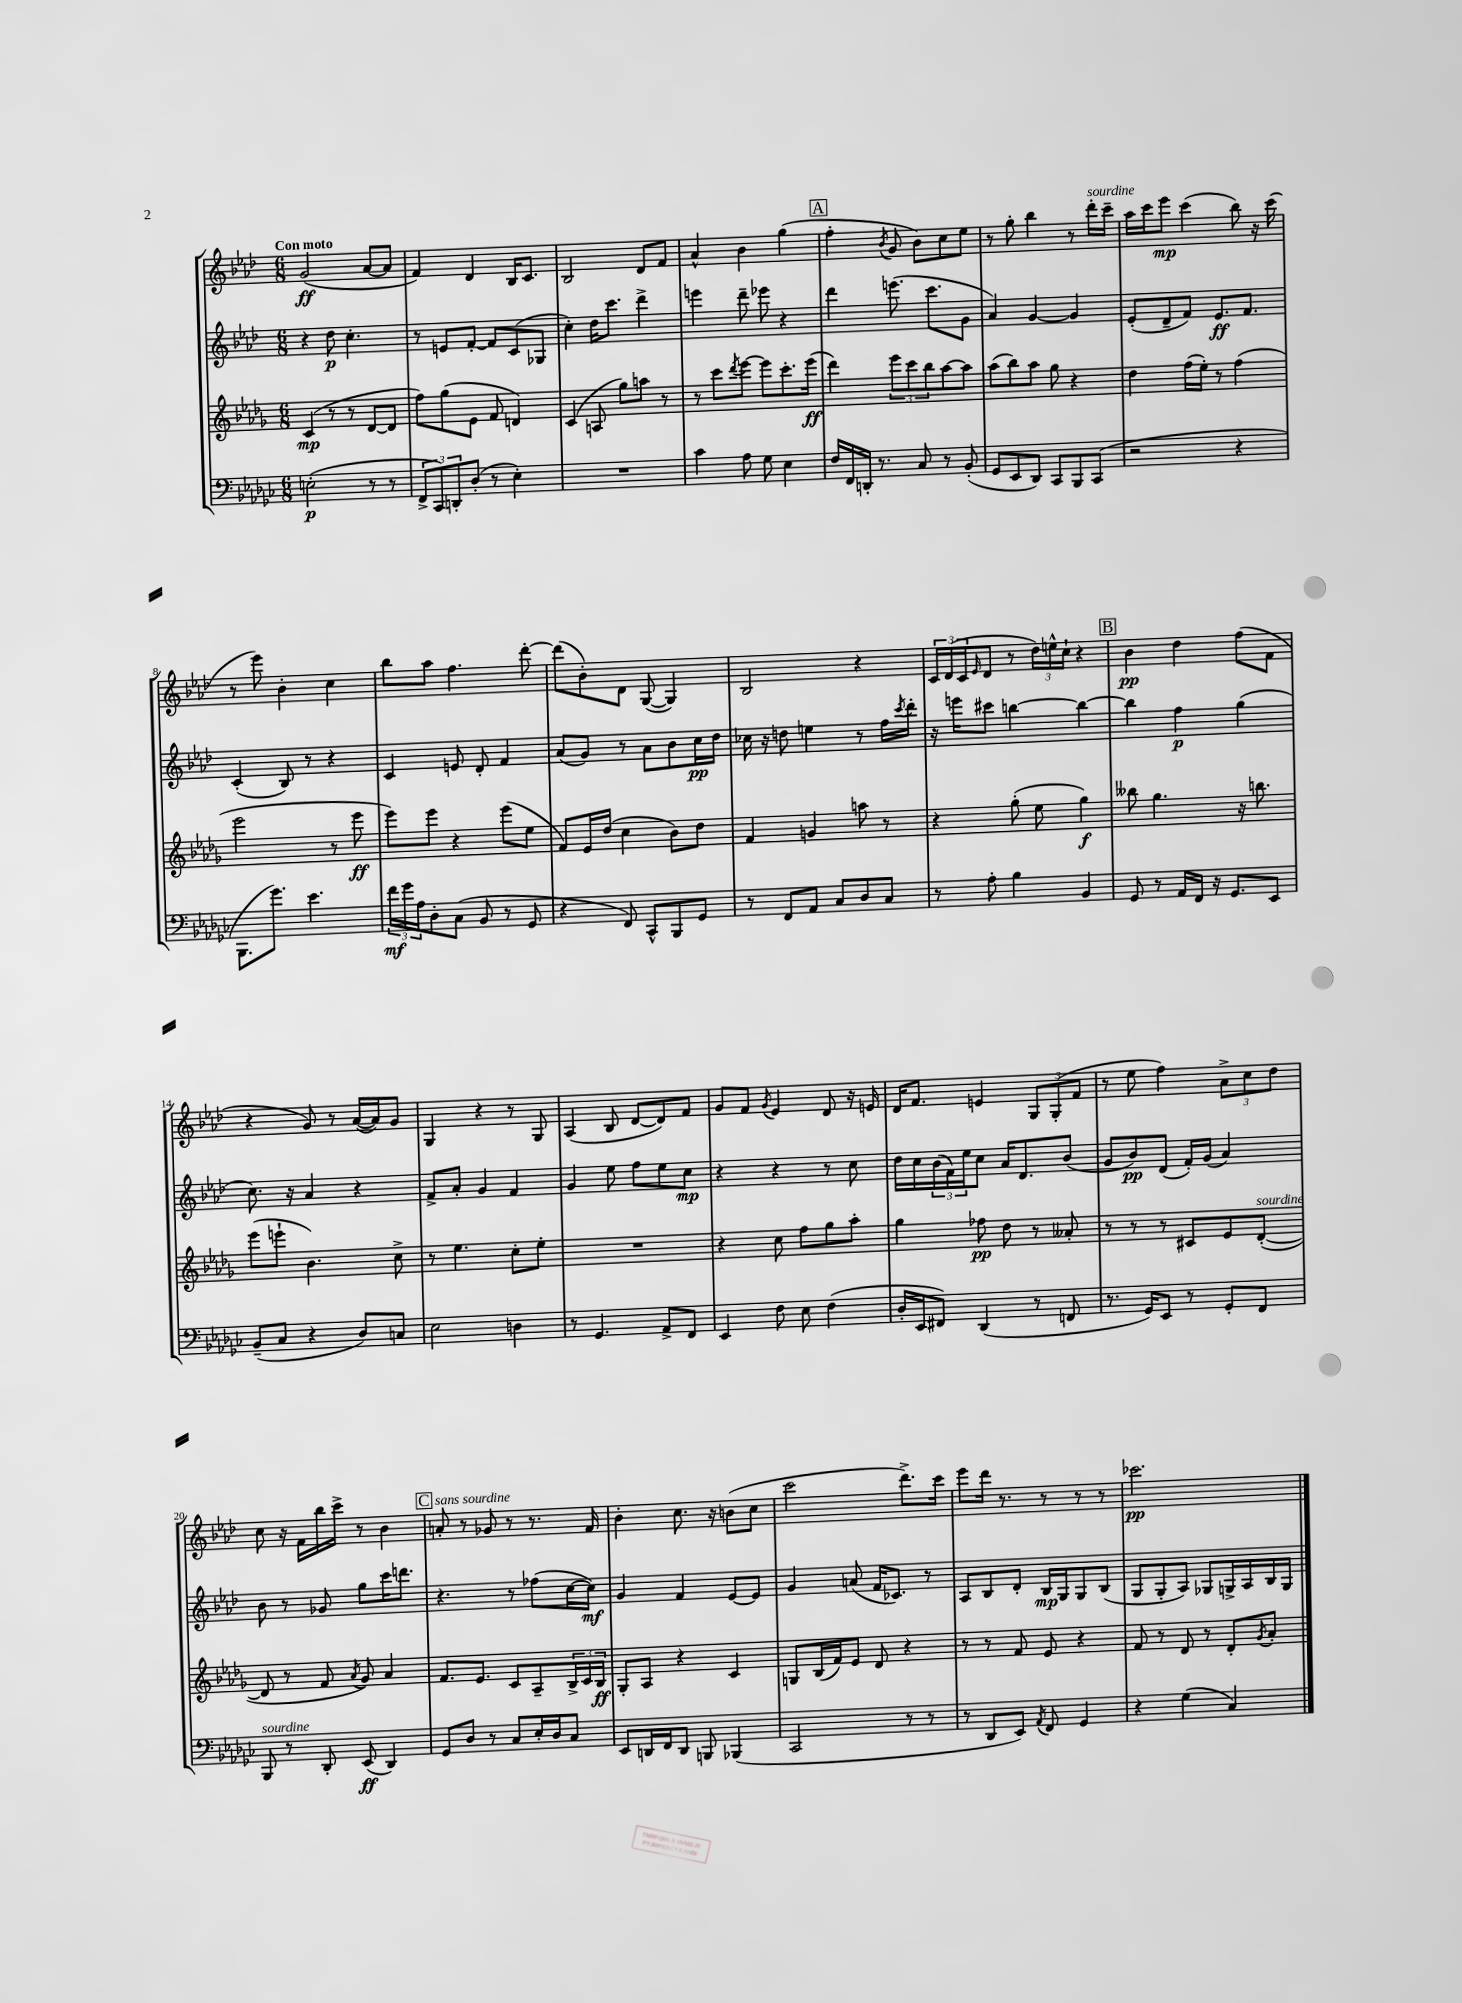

**kern	**kern	**kern	**kern
*staff4	*staff3	*staff2	*staff1
*clefF4	*clefG2	*clefG2	*clefG2
*k[b-e-a-d-g-c-]	*k[b-e-a-d-g-]	*k[b-e-a-d-]	*k[b-e-a-d-]
*M6/8	*M6/8	*M6/8	*M6/8
(2E'	(4c	4r	(2g
.	8r	8dd-	.
.	8r	4.cc'	.
8r	[8d-	.	[8a-
8r	8d-]	.	8a-]
=	=	=	=
12FF^	8ff)	8r	4f)
12CC-)	.	.	.
.	(8gg-	8e	.
12DD'	.	.	.
(8D-'	8e-	[8f'	4d-
8r	8f	8f]	.
4E-')	4d)	(8c	16B-
.	.	.	8.c
.	.	8G-	.
=	=	=	=
2.r	(4c	4cc')	2B-
.	8A	16dd-	.
.	.	8.ccc	.
.	8gg-)	.	.
.	8aa	4ddd-^	8d-
.	8r	.	8f
=	=	=	=
4c-	8r	4eee	4a-^^
.	8ccc	.	.
.	8qddd-	.	.
8A-	[8eee-	8ddd-~	4b-
8G-	8eee-]	8eee-	.
4E-	8.ccc'	4r	(4gg
.	(16eee-	.	.
=	=	=	=
16F	4ddd-)	4ddd-	4ff'
16FF	.	.	.
16DD'	.	.	.
8.r	.	.	.
.	.	.	8qb-
.	12eee-	(8.eee	8g
.	12ccc	.	.
8C-	.	.	8b-)
.	12bb-	.	.
.	.	8.ccc	.
8r	[8aa-	.	8cc
(8BB-'	8aa-]	8g	8ee-
=	=	=	=
8GG-	(8aa-	4a-)	8r
8EE-	8bb-)	.	8gg'
8DD-)	8aa-	[4g	4bb-
8CC-	8gg-	.	.
8BBB-	4r	4g]	8r
(8CC-	.	.	16ddd-'
.	.	.	16ccc~
=	=	=	=
2r	4dd-	(8e-'	16aa-
.	.	.	16ccc
.	.	8d-~	8eee-
.	(16ff	8f)	(4ccc
.	16ee-')	.	.
.	8r	8.e-	.
4r	(4ff	.	8bb-)
.	.	8.f	.
.	.	.	16r
.	.	.	(16ccc
=	=	=	=
8.BBB-	2eee-	(4c'	8r
.	.	.	8eee-)
8.g-)	.	.	.
.	.	8B-)	4b-'
4.e-	.	8r	.
.	8r	4r	4cc
.	8eee-	.	.
=	=	=	=
24f	8eee-)	4c	8bb-
24g-	.	.	.
24A-	.	.	.
8D-'	8eee-	.	8aa-
(8C-	4r	8e	4.ff
8BB-	.	8d-'	.
8r	(8eee-	4f	.
8GG-	8ee-	.	[8ddd-'
=	=	=	=
4r	8f)	(8a-	(8ddd-]
.	16e-	8g)	8b-')
.	(16dd-	.	.
8FF)	4cc	8r	8d-
8CC-^^	.	8a-	([8G
8BBB-	8b-)	8b-	4G])
8GG-	8dd-	16cc	.
.	.	16dd-	.
=	=	=	=
8r	4f	16cc-	2B-
.	.	16r	.
8FF	.	8dd	.
8AA-	4g	4ee	.
8C-	.	.	.
8D-	8aa	8r	4r
8C-	8r	16ff	.
.	.	8qccc	.
.	.	16ddd-'	.
=	=	=	=
8r	4r	16r	24c
.	.	.	(24d-
.	.	16eee	.
.	.	.	24c
.	.	.	16qqe-
8A-'	.	8ccc#	8d-
4B-	(8gg-'	[4bb	8r
.	8ee-	.	24dd-)
.	.	.	24ee^^
.	.	.	24cc`
4BB-	4gg-)	4bb_	4r
=	=	=	=
8GG-	8bb--	4bb]	4b-
8r	4.gg-	.	.
16AA-	.	4ff	4dd-
16FF	.	.	.
16r	.	.	.
8.GG-	.	.	.
.	16r	(4gg	(8ff
.	8.bb	.	.
8EE-	.	.	8f
=	=	=	=
(8BB-~	(8eee-	8.cc)	4r
8C-	8eee`	.	.
.	.	16r	.
4r	4.b-)	4a-	8g)
.	.	.	8r
8D-)	.	4r	([16a-
.	.	.	16a-])
8C	8cc^	.	8g
=	=	=	=
2E-	8r	8f^	4G
.	4.ee-	8a-'	.
.	.	4g	4r
4D	8cc'	4f	8r
.	8ee-'	.	8G
=	=	=	=
8r	2.r	4g	(4A-
4.GG-	.	.	.
.	.	8ee-	8B-
.	.	8ff	[8d-
8AA-^	.	8ee-	8d-])
8FF	.	8cc	8f
=	=	=	=
4EE-	4r	4r	8g
.	.	.	8f
.	.	.	8qg
8F	8cc	4r	4e-
8E-	8ff	.	.
(4F	8gg-	8r	8d-
.	8aa-'	8cc	16r
.	.	.	16e
=	=	=	=
16D-'	4gg-	16dd-	16d-
16EE-	.	16cc	8.f
8FF#)	.	(24b-	.
.	.	24f)	.
.	.	24ee-	.
(4DD-	8ff-	8cc	4e
.	8dd-	16a-	.
.	.	8.d-	.
8r	8r	.	12G
.	.	.	(12G'
8FF	8a--'	(8b-	.
.	.	.	12f
=	=	=	=
8.r	8r	8g	8r
.	8r	8b-)	8ee-
16GG-)	.	.	.
8EE-	8r	(8d-	4ff)
8r	8c#	16f')	.
.	.	(16g	.
8GG-'	8e-	4a-)	12a-^
.	.	.	12cc
8FF	([8d-'	.	.
.	.	.	12dd-
=	=	=	=
8BBB-	8d-]	8b-	8cc
8r	8r	8r	16r
.	.	.	16f
8DD-'	8f	8g-	16bb-
.	.	.	16ccc^
.	8qa-	.	.
(8EE-	8g-)	8gg	8r
4DD-)	4a-	16ccc	4b-
.	.	8.ddd	.
=	=	=	=
8GG-	8.f	4.r	8a'
8D-	.	.	8r
.	8.e-	.	.
8r	.	.	8g-
8C-	8c	8r	8r
16E-'	8A-~	(8ff-	8.r
16D-	.	.	.
8C-	24B-^	[16cc	.
.	24c	.	.
.	.	16cc])	16f
.	24B-	.	.
=	=	=	=
8EE-	8G-'	4g	4b-'
16DD	8A-	.	.
16FF	.	.	.
8DD	4r	4f	8.cc
8BBB	.	.	.
.	.	.	16r
(4BBB-	4c	[8e-	(8b
.	.	8e-]	8cc
=	=	=	=
2CC-	8G	4g	2ccc
.	(16B-	.	.
.	16f)	.	.
.	8e-	(8a	.
.	8d-	16f	.
.	.	8.c-)	.
8r	4r	.	8.ddd-^)
8r	.	8r	.
.	.	.	16ccc
=	=	=	=
8r	8r	8A-	8eee-
8DD-	8r	8B-	16ddd-
.	.	.	8.r
8EE-)	8f	8d-'	.
8qAA-	.	.	.
8FF	8e-	16B-	8r
.	.	16G	.
4GG-	4r	8G	8r
.	.	(8B-	8r
=	=	=	=
4r	8f	8G	2.ccc-
.	8r	8G'	.
(4G-	8d-	8A-)	.
.	8r	8G-	.
4C-)	8d-'	16G^	.
.	.	16A-	.
.	8qg-	.	.
.	8a-'	16B-	.
.	.	16G	.
==	==	==	==
*-	*-	*-	*-
